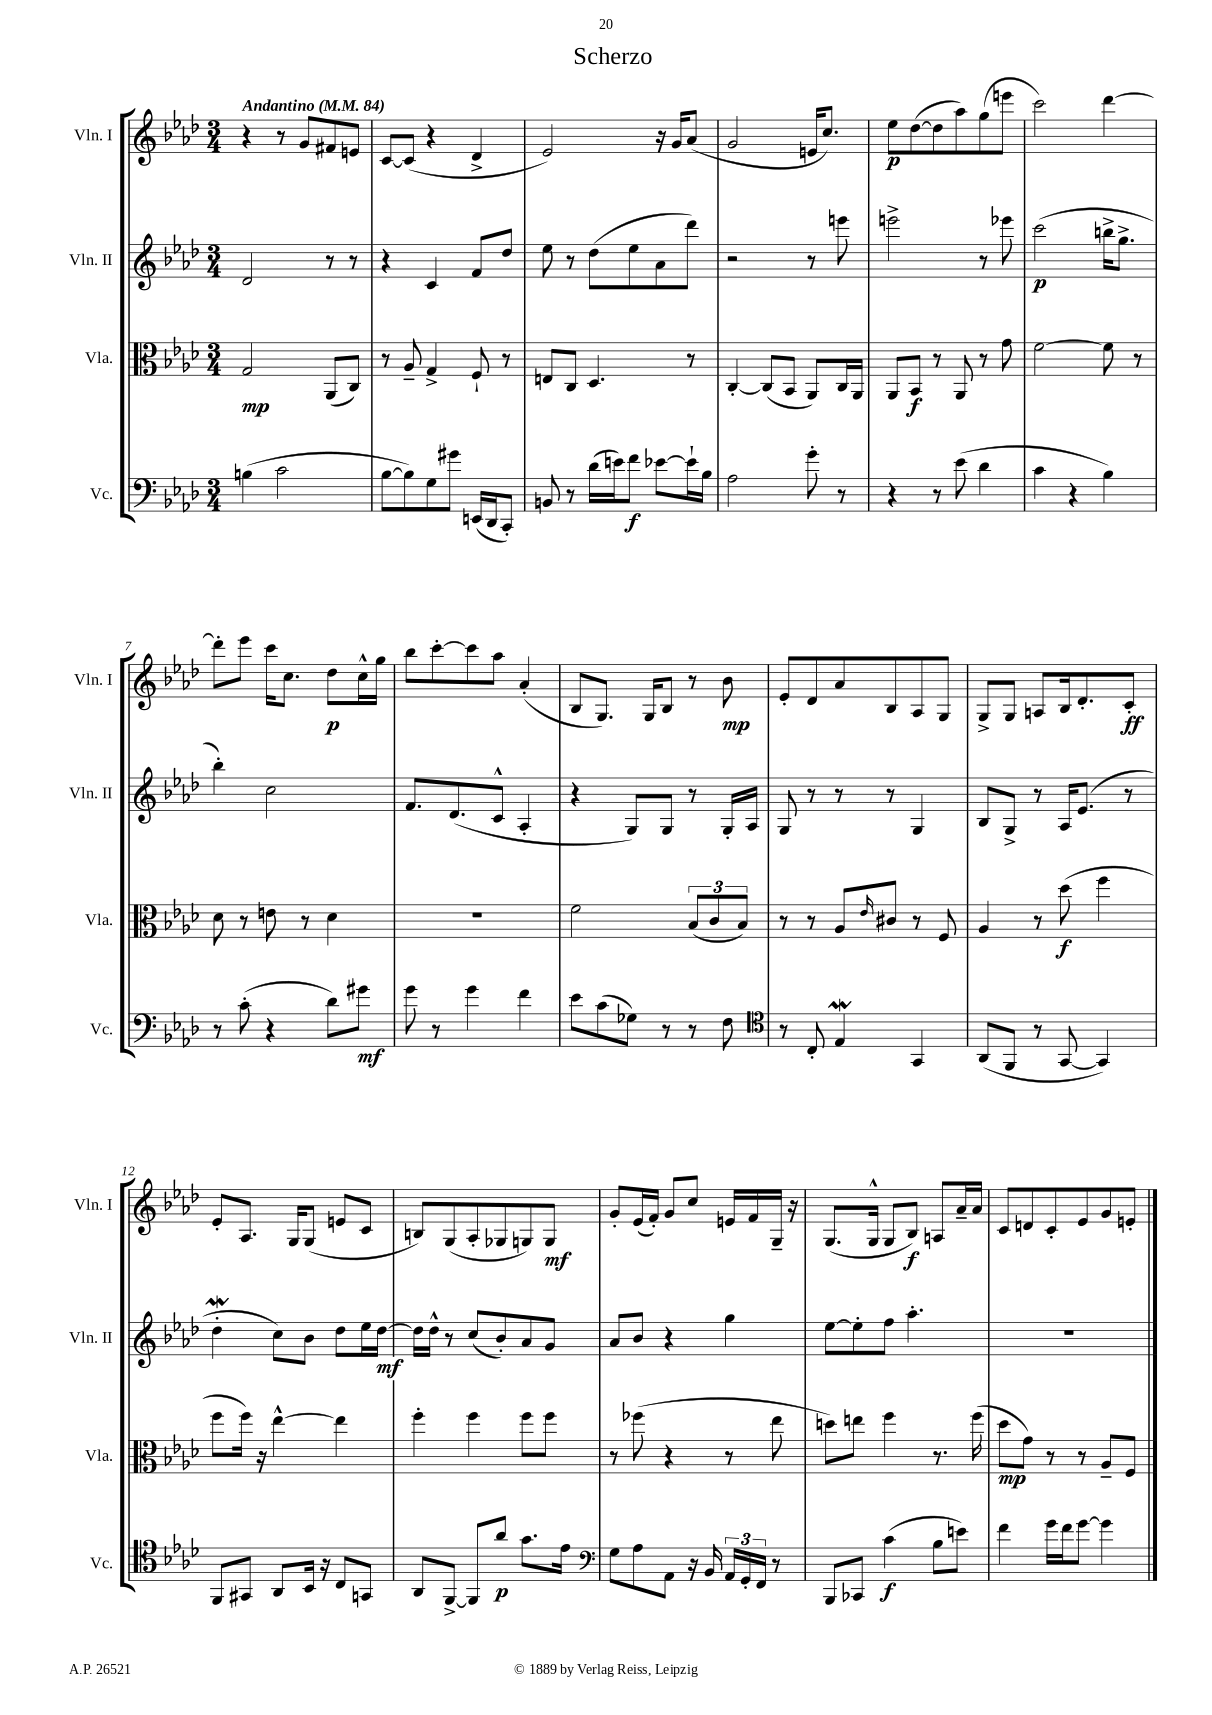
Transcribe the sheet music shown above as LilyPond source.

\header { title = "Scherzo" }
<<
\new StaffGroup <<
\new Staff = "s0" \with { instrumentName = "Vln. I" shortInstrumentName = "Vln. I" } {
    \clef treble \key aes \major \numericTimeSignature \time 3/4 \tempo "Andantino" 4 = 84
    r4 r8 g'8 fis'8 e'8 |
    c'8~ c'8( r4 des'4-> |
    ees'2) r16 g'16 aes'8( |
    g'2 e'16 c''8.) |
    ees''8\p des''8~( des''8 aes''8) g''8( e'''8 |
    c'''2) des'''4~ |
    des'''8-. ees'''8 c'''16 c''8. des''8\p c''16-^ g''16 |
    bes''8 c'''8~-. c'''8 aes''8 aes'4-.( |
    bes8 g8.) g16 bes8 r8 bes'8\mp |
    ees'8-. des'8 aes'8 bes8 aes8 g8 |
    g8-> g8 a8 bes16 des'8.-. c'8-.\ff |
    ees'8-. aes8. g16 g8( e'8 c'8 |
    b8) g8( aes8-. ges8 g8) g8\mf |
    g'8-. ees'16( f'16-.) g'8 c''8 e'16 f'16 g16-- r16 |
    g8.( g16-^ g8 bes8\f) a8 aes'16-- aes'16 |
    c'8 d'8 c'8-. ees'8 g'8 e'8-. \bar "|." |
}
\new Staff = "s1" \with { instrumentName = "Vln. II" shortInstrumentName = "Vln. II" } {
    \clef treble \key aes \major \numericTimeSignature \time 3/4
    des'2 r8 r8 |
    r4 c'4 f'8 des''8 |
    ees''8 r8 des''8( ees''8 aes'8 des'''8) |
    r2 r8 e'''8 |
    e'''2-> r8 ees'''8 |
    c'''2\p( b''16-> g''8.-> |
    bes''4-.) c''2 |
    f'8. des'8.( c'8-^ aes4-. |
    r4 g8) g8 r8 g16-. aes16 |
    g8 r8 r8 r8 g4 |
    bes8 g8-> r8 aes16 ees'8.( r8 |
    des''4-.\mordent c''8) bes'8 des''8 ees''16 des''16~\mf |
    des''16 des''16-^ r8 c''8( bes'8-.) aes'8 g'8 |
    aes'8 bes'8 r4 g''4 |
    ees''8~ ees''8-. f''8 aes''4.-. |
    R2. \bar "|." |
}
\new Staff = "s2" \with { instrumentName = "Vla." shortInstrumentName = "Vla." } {
    \clef alto \key aes \major \numericTimeSignature \time 3/4
    g2\mp aes,8( c8) |
    r8 aes8-- g4-> f8-! r8 |
    e8 c8 des4. r8 |
    c4~-. c8( bes,8 aes,8) c16 aes,16 |
    aes,8 bes,8\f r8 aes,8 r8 g'8 |
    f'2~ f'8 r8 |
    des'8 r8 e'8 r8 des'4 |
    R2. |
    f'2 \tuplet 3/2 { bes8( c'8 bes8) } |
    r8 r8 aes8 \grace { ees'16 } cis'8 r8 f8 |
    aes4 r8 des''8\f( f''4 |
    f''8 f''16) r16 ees''4~-^ ees''4 |
    f''4-. f''4 f''8 f''8 |
    r8 fes''8( r4 r8 ees''8 |
    d''8) e''8 f''4 r8. f''16( |
    des''8\mp g'8) r8 r8 aes8-- f8 \bar "|." |
}
\new Staff = "s3" \with { instrumentName = "Vc." shortInstrumentName = "Vc." } {
    \clef bass \key aes \major \numericTimeSignature \time 3/4
    b4( c'2 |
    bes8~ bes8) g8 gis'8 e,16( des,16 c,8-.) |
    b,8 r8 des'16( e'16) f'8\f ees'8~ ees'16-! bes16 |
    aes2 g'8-. r8 |
    r4 r8 ees'8( des'4 |
    c'4 r4 bes4) |
    r8 c'8-.( r4 des'8) gis'8\mf |
    g'8 r8 g'4 f'4 |
    ees'8 c'8( ges8) r8 r8 f8 |
    \clef tenor r8 c8-. ees4\mordent g,4 |
    aes,8( f,8 r8 g,8~ g,4) |
    f,8 gis,8 aes,8 bes,16 r16 c8 g,8 |
    aes,8 f,8~-> f,8 aes'8\p g'8. ees'16 |
    \clef bass g8 aes8 aes,8 r16 bes,16 \tuplet 3/2 { aes,16 g,16-. f,16 } r8 |
    bes,,8 ces,8 c'4\f( bes8 e'8) |
    f'4 g'16 f'16 g'8~ g'4 \bar "|." |
}
>>
>>
